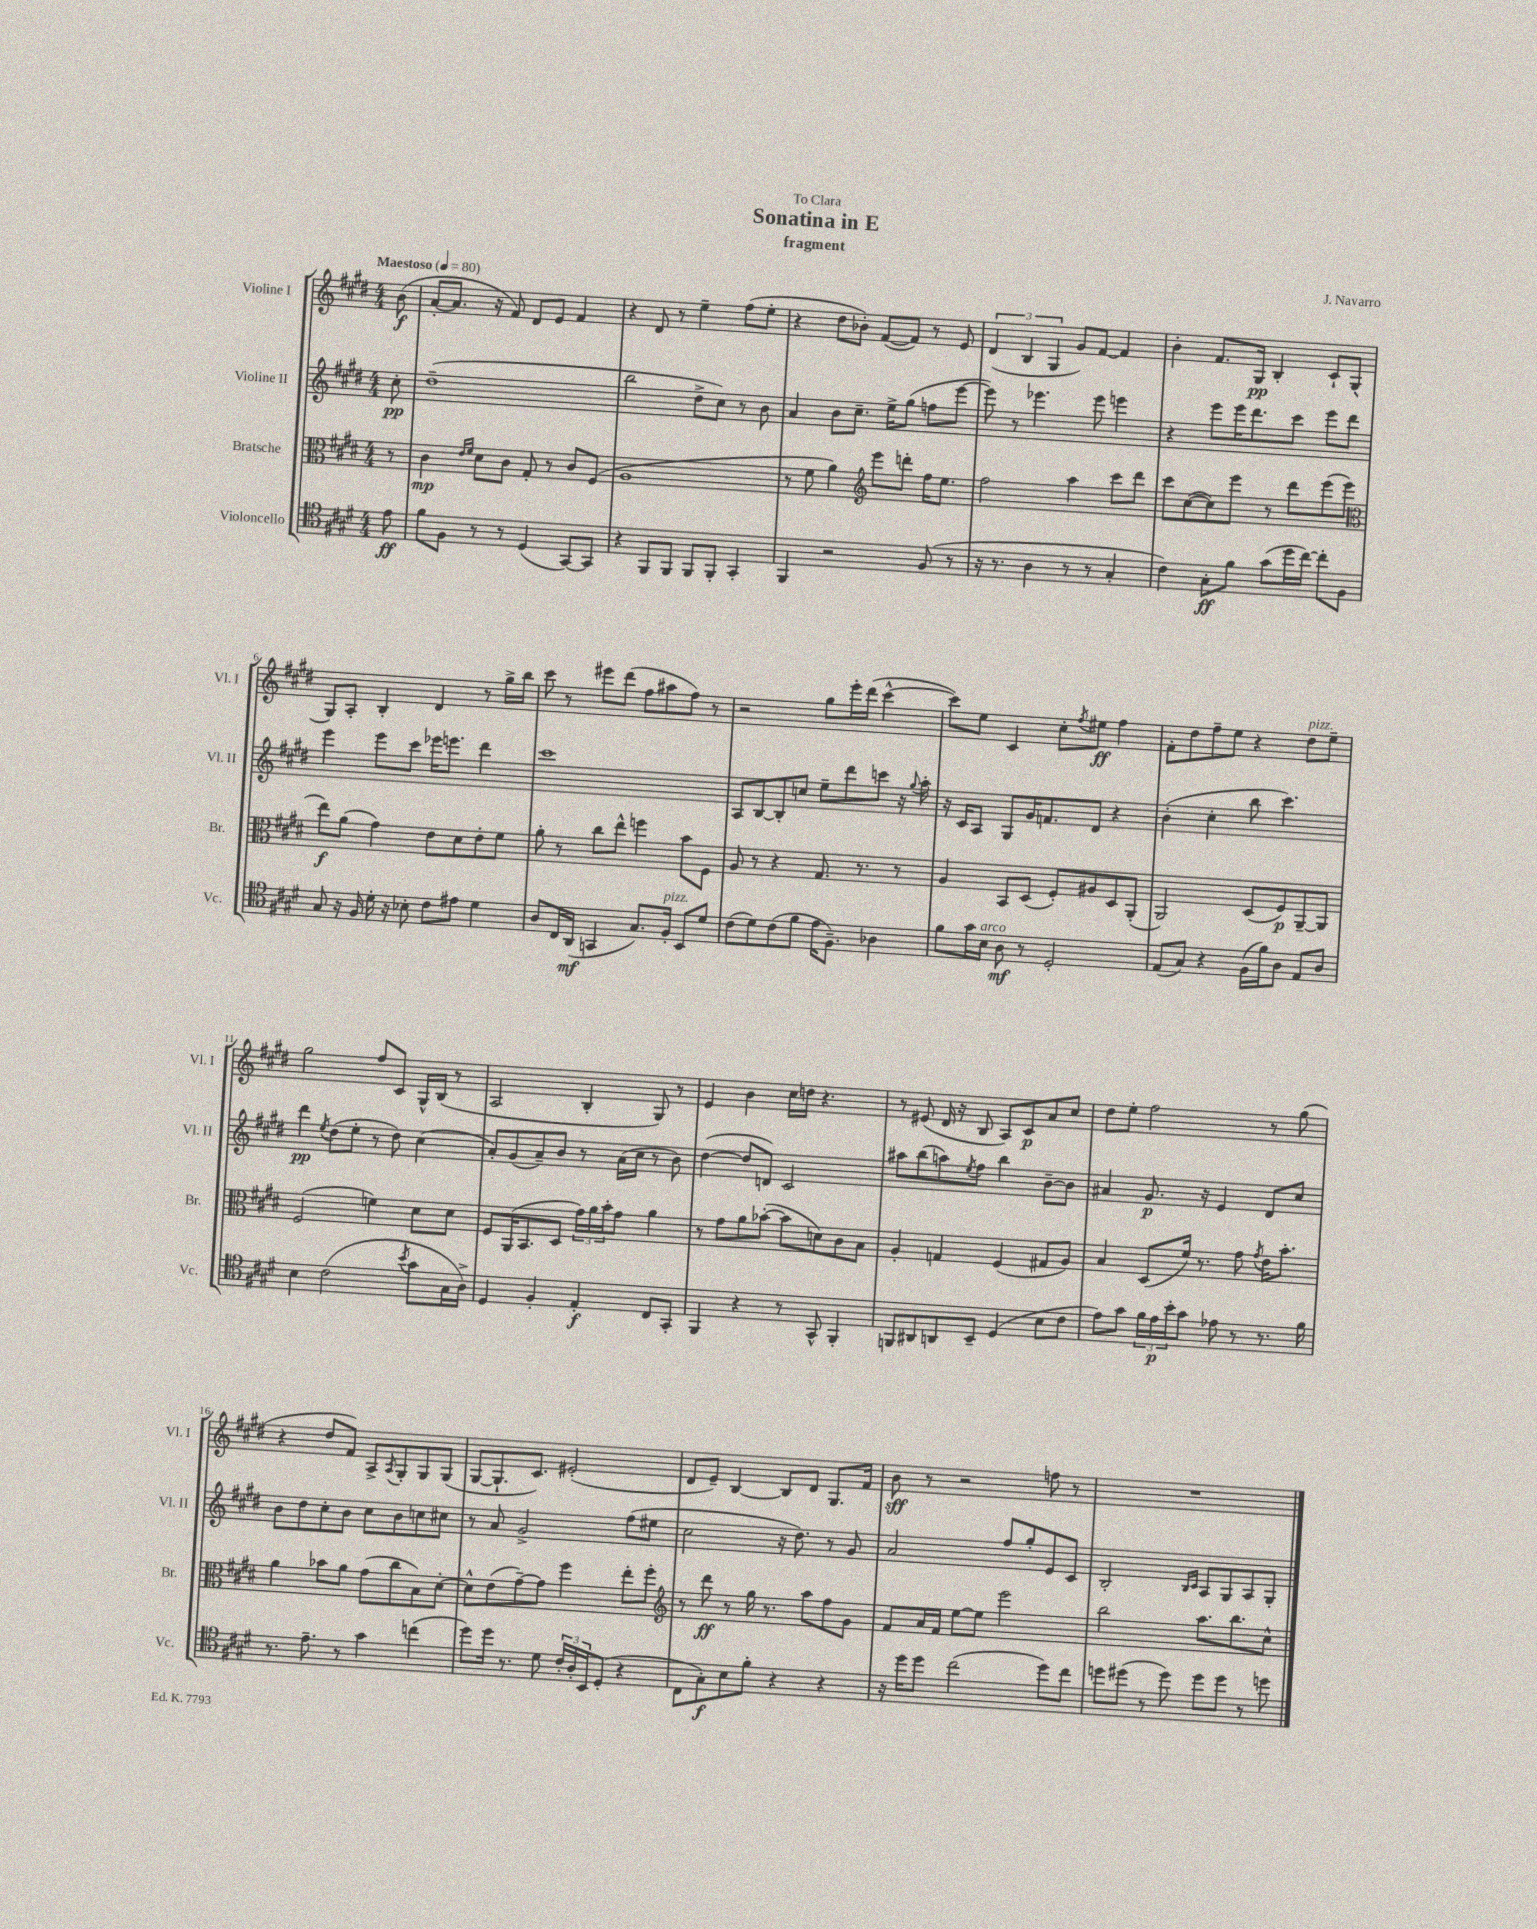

**kern	**kern	**kern	**kern
*staff4	*staff3	*staff2	*staff1
*clefC4	*clefC3	*clefG2	*clefG2
*k[f#c#g#d#]	*k[f#c#g#d#]	*k[f#c#g#d#]	*k[f#c#g#d#]
*M4/4	*M4/4	*M4/4	*M4/4
*MM80	*MM80	*MM80	*MM80
8e\	8r	8cc#'\	(8b\
=	=	=	=
8f#\L	4c#\	(1dd#~	[8a'/L
8F#\J	.	.	8.a/]J
.	16qqe/LL	.	.
.	16qqf#/JJ	.	.
8r	8d#\L	.	.
.	.	.	16r
8r	8c#\J	.	8f#/)
(4D#/	8G#'/	.	8d#/L
.	8r	.	8e/J
[8GG#/L)	8c#/L	.	4f#/
8GG#/]J	(8F#/J	.	.
=	=	=	=
4r	1A	2bb\	4r
8FF#/L	.	.	8d#/
8FF#/J	.	.	8r
8FF#/L	.	8dd#^\L	4ee~\
8FF#'/J	.	8cc#\J)	.
4GG#'/	.	8r	(8ff#\L
.	.	8b\	8ee'\J
=	=	=	=
4FF#/	8r	4a/	4r
.	8f#\	.	.
2r	4a\)	8b\L	8dd#\L
.	.	8.cc#~\J	8b-'\J)
*	*clefG2	*	*
.	8eee\L	.	([8f#/L
.	.	16ee^\LK	.
.	8ddd'\J	(8gg#\J	8f#/]J)
(8F#/	16ff#\LK	8ff\L	8r
.	8.ee\J	.	.
8r	.	[8eee\J	8e/
=	=	=	=
16r	2ff#\	8eee\])	(6d#/
8.r	.	.	.
.	.	8r	.
.	.	.	6B/
4A\	.	4.eee-\	.
.	.	.	6G#/
8r	4aa\	.	8g#/L)
8r	.	8eee-\	[8f#/J
4G#'/	8ccc#\L	4eee\	4f#/]
.	8ddd#\J	.	.
=	=	=	=
4c#\)	8ccc#\L	4r	4b'\
.	([8cc#\	.	.
8G#'\L	8cc#\])	8eee\L	8.f#/L
8f#\J	8eee\J	16eee\K	.
.	.	8.ddd#\	16G#/Jk
(8g#\L	8r	.	4B'/
16dd#\L	8ddd#\L	8ccc#\J	.
[16cc#\JJ)	.	.	.
8cc#'\]L	(8eee\	8eee\L	8c#`/L
8F#\J	8eee\J	8ddd#\J	(8G#'/J
=	=	=	=
*	*clefC3	*	*
8G#/	8ee\L)	4eee\	8G#/L)
16r	(8a\J	.	8A'/J
16F#/	.	.	.
16d#'\	4g#\)	8eee\L	4B'/
16r	.	.	.
8B-'\	.	8ccc#\J	.
8c#\L	8e\L	16eee-\LK	4d#/
.	.	8.eee\J	.
8e#\J	8d#\	.	.
4d#\	8e'\	4ddd#\	8r
.	8f#\J	.	16gg#^\LL
.	.	.	16bb\JJ
=	=	=	=
8A/L	8a'\	1ccc#	8ccc#\
16C#/L	8r	.	8r
(16AA/JJ	.	.	.
4GG/	8cc#\L	.	8eee#\L
.	8ee^^\J	.	(8ddd#\J
8.G#/L)	4ff\	.	8ff#\L
.	.	.	8aa#\
16F#'/Jk	.	.	.
8BB/L	8b\L	.	8ff#\J)
8d#/J	8F#\J	.	8r
=	=	=	=
(8c#\L	8A/	8A/L	2r
8d#\)	8r	[8B/	.
(8c#\	4r	8B'/]	.
8f#\J	.	8cc/J	.
16e\LK	8.G#/	8ee~\L	8gg#\L
8.F#~\J)	.	.	.
.	.	8ddd#\	16eee'\L
.	8.r	.	(16ddd#\JJ
4A-\	.	8ccc\J	[4ccc#^^\
.	8r	16r	.
.	.	8qqgg#/	.
.	.	16aa'\	.
=	=	=	=
8f#\L	4A/	16r	8ccc#\]L)
.	.	16c#/LK	.
16g#\L	.	8A/J	8ee\J
16B\JJ	.	.	.
8A\	8BB/L	8G#/L	4c#/
8r	(8D#/J	16g#/K	.
.	.	8.f/	.
2D#'/	8F#'/L)	.	8cc#'\L
.	.	.	8qff#/
.	8A#/	8d#/J	8ee#\J
.	8D#/	4r	4ff#\
.	(8AA'/J	.	.
=	=	=	=
(8E/L	2AA/)	(4b'\	8f#'\L
8G#/J)	.	.	8dd#\
4r	.	4cc#'\	8ff#~\
.	.	.	8ee\J
(16F#\LL	(8D#/L	8bb\	4r
16f#\J)	.	.	.
8A\J	8F#/)	4.ccc#\)	.
8E/L	[8AA~/	.	8dd#\L
8A/J	8AA/]J	.	8ee~\J
=	=	=	=
4B\	(2F#/	4ddd#\	2gg#\
.	.	8qee/	.
(2c#\	.	(8dd#\L	.
.	.	8ee'\J	.
.	4f\)	8r	8ff#/L
.	.	8dd#\)	8c#/J
8qb/	.	.	.
8g#\L	8d#\L	(4cc#\	16G#^^/LL
.	.	.	(16B/JJ
16G#\L	8d#\J	.	8r
16A^\JJ)	.	.	.
=	=	=	=
4D#/	8F#/L	8a'/L)	2A/
.	(16AA/K	(8g#/	.
.	8.BB/	.	.
4F#'/	.	8a~/)	.
.	8D#/J	8b/J	.
4E'/	24g#\LL)	8r	4B'/
.	24a\	.	.
.	24b'\J	.	.
.	8g#\J	(16a\LL	.
.	.	16cc#\JJ	.
8C#/L	4a\	8r	8G#/)
8GG#'/J	.	8b\)	8r
=	=	=	=
4FF#/	8r	([4dd#\	4e/
.	8g#\L	.	.
4r	8a\	8dd#/]L	4b\
.	([8b-'\J	8d/J)	.
8r	8b-\]L	2c#/	16cc#\LL
.	.	.	16dd\JJ
8GG#^^/	8d\)	.	4.r
4FF#'/	8c#\	.	.
.	8B\J	.	.
=	=	=	=
8FF/L	4A'/	8aa#\L	8r
8AA#/	.	(8bb\	(8e#/
8AA/	4G/	8aa\)	16d#/
.	.	.	16r
.	.	8qee/	.
8BB~/J	.	8ff#\J	8B/
(4D#/	(4F#/	4bb\	8A/L)
.	.	.	8c#/
8B\L	8G#/L	[8b~\L	8a/
8c#\J	8A/J)	8b\]J	8cc#/J
=	=	=	=
8e\L)	4B/	4a#/	8dd#\L
8g#\J	.	.	8ee'\J
24f#\LL	(8D#/L	8.g#/	2ff#\
24e\	.	.	.
24b'\J	.	.	.
8g#\J	16f#/Jk)	.	.
.	8.r	16r	.
8e-\	.	4e/	.
8r	8g#\	.	.
.	8qg#/	.	.
8.r	16e\LK	8d#/L	8r
.	8.b'\J	.	.
.	.	8cc#/J	(8gg#\
16f#\	.	.	.
=	=	=	=
8.r	4a\	8b\L	4r
.	.	8dd#\	.
8.e~\	.	.	.
.	8b-\L	8cc#'\	8dd#/L
8r	8a\J	8b\J	8f#/J)
4g#\	(8g#\L	8cc#\L	8A^/L
.	.	.	8qA/
.	8cc#\	8b\	8G#'/
(4cc\	8B\)	8cc\	8G#/
.	[8d#'\J	8cc#\J	(8G#/J
=	=	=	=
8dd#\L)	8d#^^\]L	8r	[8G#/L
16dd#\Jk	(8e\	8a/	8.G#`/]
8.r	.	.	.
.	[8g#~\)	2g#^/	.
.	.	.	8.c#/J)
8d#\	8g#\]J	.	.
24c#'/LL	4ff#\	.	(2e#'/
24A'/	.	.	.
24BB/J	.	.	.
(8D#'/J	.	.	.
4r	8ee'\L	(8ff#\L	.
.	8ff#'\J	8ee#\J	.
=	=	=	=
*	*clefG2	*	*
8C#\L	8r	2cc#\	8d#/L
8G#'\)	8ddd#\	.	8e~/J)
8B\	8r	.	[4B/
8f#'\J	16gg#\	.	.
.	8.r	.	.
4r	.	16r	8B/]L
.	.	8.dd#\)	.
.	8aa\L	.	8d#/J
4r	8ff#\	8r	8.G#/L
.	8g#\J	8g#/	.
.	.	.	16f#/Jk
=	=	=	=
16r	8f#/L	2a/	8b\
16dd#\LK	.	.	.
8dd#\J	16a/L	.	8r
.	16f#/JJ	.	.
(2cc#\	[8ee\L	.	2r
.	8ee\]J	.	.
.	2eee\	8ff#/L	.
.	.	8gg#'/	.
8dd#\L)	.	8e/	8ff\
8cc#\J	.	8c#/J	8r
=	=	=	=
8dd\L	2bb\	2B'/	1r
(8dd#\J	.	.	.
8r	.	.	.
8dd#\)	.	.	.
.	.	16qqB/LL	.
.	.	16qqc#/JJ	.
8dd#\L	8.aa\L	8A/L	.
8dd#\J	.	8G#/	.
.	8.bb\	.	.
8r	.	8A/	.
8dd\	8cc#^^\J	8G#'/J	.
==	==	==	==
*-	*-	*-	*-
